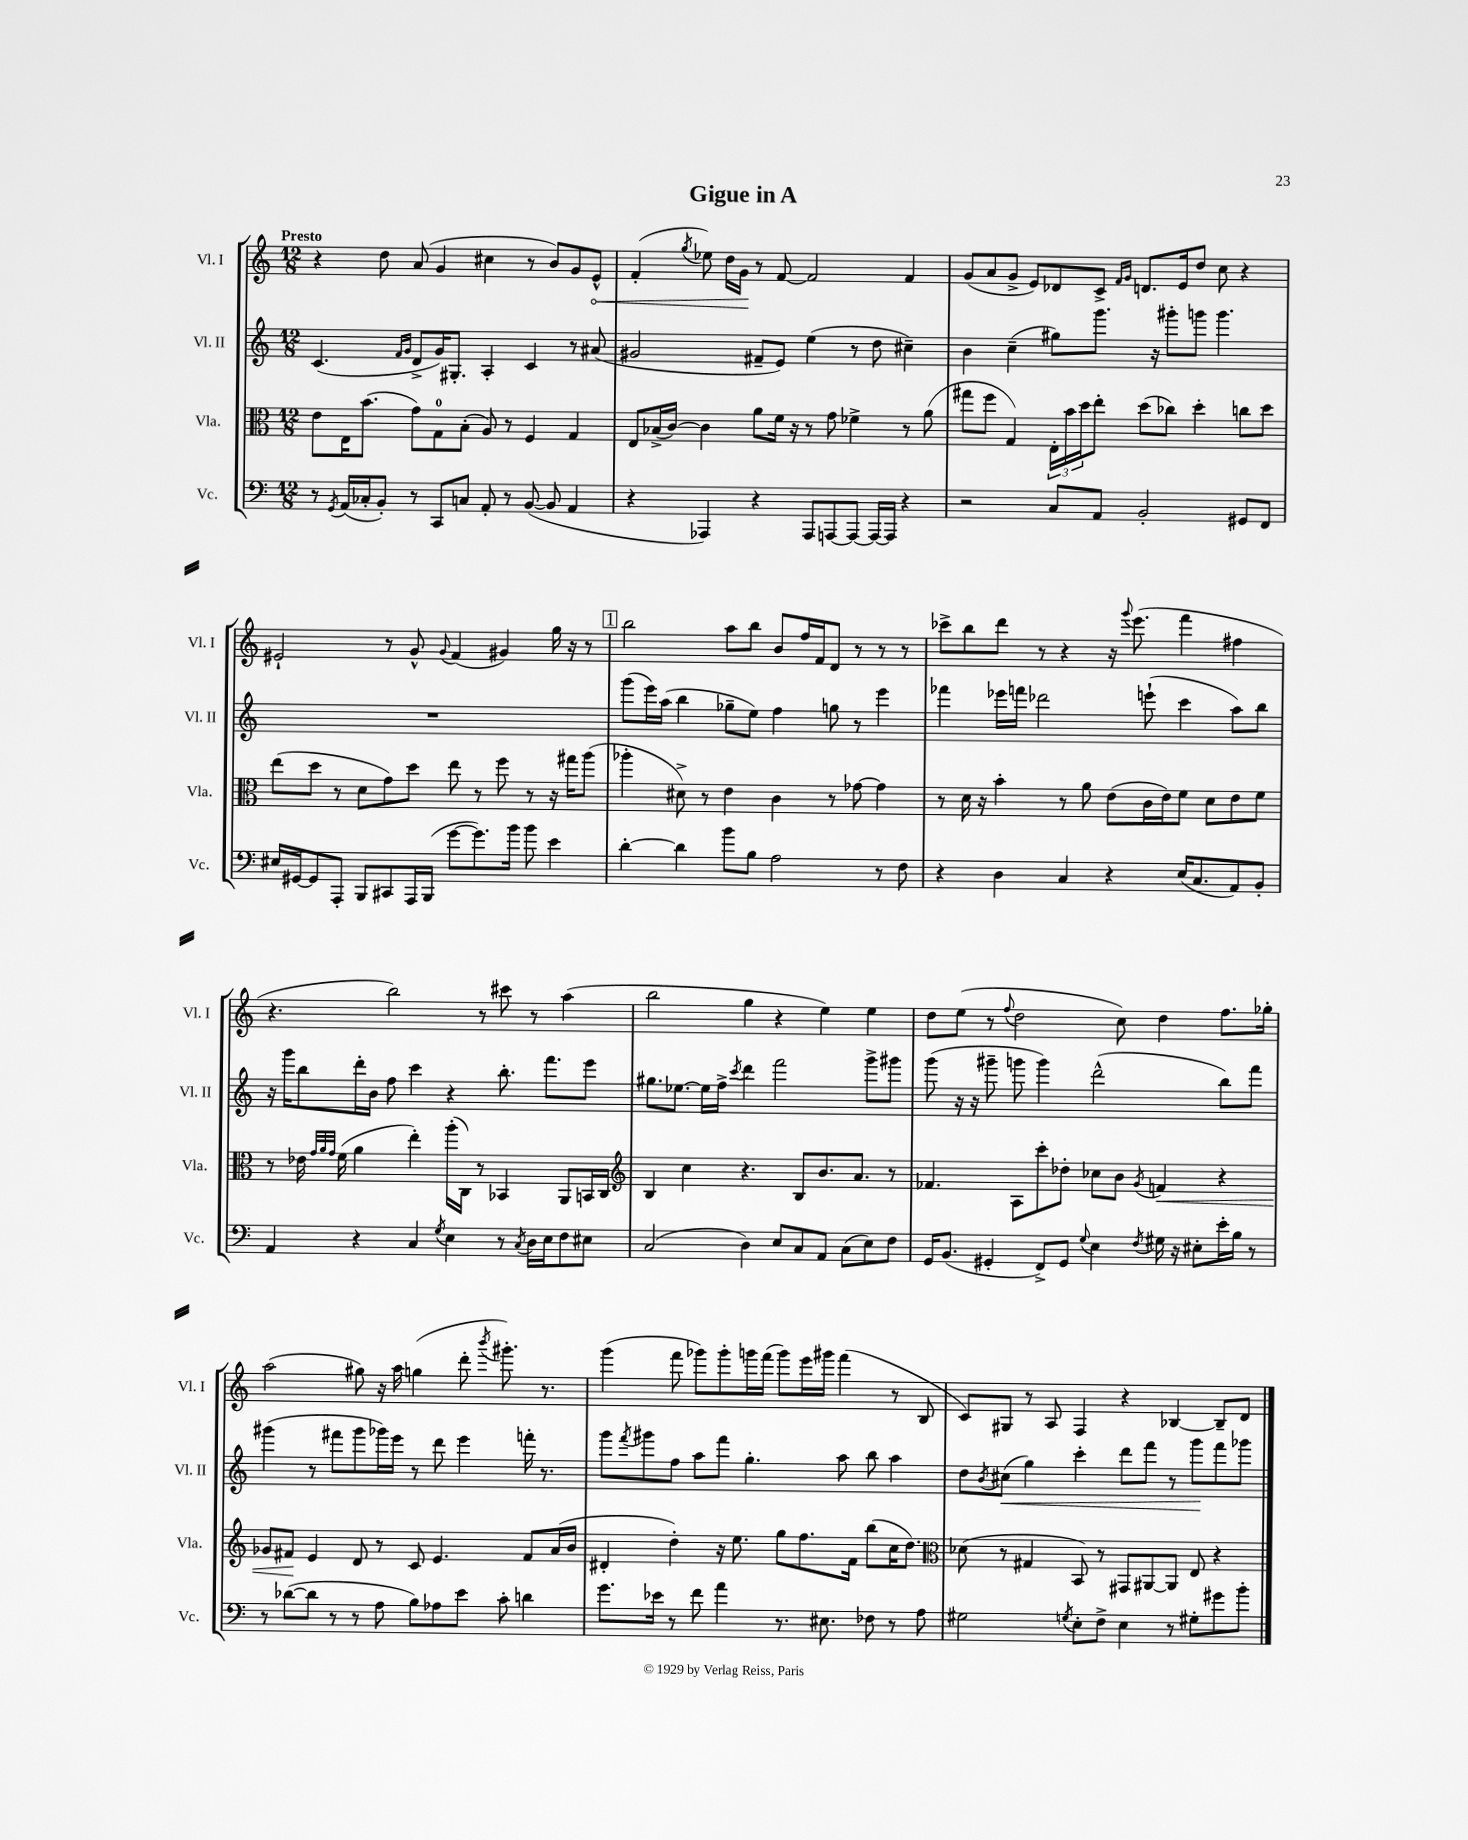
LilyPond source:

\header { title = "Gigue in A" }
<<
\new StaffGroup <<
\new Staff = "s0" \with { instrumentName = "Vl. I" shortInstrumentName = "Vl. I" } {
    \clef treble \key c \major \numericTimeSignature \time 12/8 \tempo "Presto"
    r4 d''8 a'8( g'4 cis''4 r8 b'8) g'8 \once \override Hairpin.circled-tip = ##t e'8-^\< |
    f'4-.( \acciaccatura { g''8 } ees''8) d''16 g'16\! r8 f'8~ f'2 f'4 |
    g'8( a'8 g'8-> e'8) des'8 c'8-> \grace { f'16 g'16 } d'8. e'16 d''8 c''8 r4 |
    eis'2-! r8 g'8-^ \appoggiatura { g'8 } f'4( gis'4) g''16 r16 r8 |
    \mark \markup { \box "1" } b''2 a''8 b''8 b'8 f''16 f'16 d'8 r8 r8 r8 |
    ces'''8-> b''8 d'''8 r8 r4 r16 \appoggiatura { g'''8 } e'''8.( f'''4 fis''4 |
    r4. b''2) r8 cis'''8 r8 a''4( |
    b''2 g''4 r4 e''4) e''4 |
    d''8 e''8( r8 \appoggiatura { f''8 } d''2 c''8) d''4 f''8. ges''16-. |
    a''2( gis''8) r16 a''16 g''4( d'''8-. \acciaccatura { b'''8 } gis'''8.-.) r8. |
    g'''4( f'''8 ges'''8) ges'''8-. g'''16 f'''16( g'''8) e'''16 gis'''16 f'''4( r8 b8 |
    c'8) gis8 r8 a8 f4 r4 bes4~ bes8-- d'8 \bar "|." |
}
\new Staff = "s1" \with { instrumentName = "Vl. II" shortInstrumentName = "Vl. II" } {
    \clef treble \key c \major \numericTimeSignature \time 12/8
    c'4.( \grace { f'16 g'16 } d'8-> g'16) gis8.-. a4-. c'4 r8 ais'8( |
    gis'2 fis'8-- e'8) e''4( r8 d''8 cis''4--) |
    b'4 c''4--( gis''8) g'''8. r16 gis'''8-. g'''8 g'''4. |
    R1. |
    \mark \markup { \box "1" } g'''8( e'''16) a''16( b''4 ges''8-- e''8) f''4 g''8 r8 e'''4 |
    fes'''4 ees'''16 f'''16 des'''2 e'''8-!( c'''4 a''8) b''8 |
    r16 g'''16 b''8 d'''16-. b'16 f''8 c'''4 r4 b''8.-. f'''8. e'''8 |
    gis''8. ees''8.~ ees''16 f''16-> \acciaccatura { c'''8 } d'''4 f'''2 g'''8-> gis'''8 |
    g'''8( r16 r16 gis'''8-- g'''8 g'''4) d'''2-^( b''8) f'''8 |
    gis'''4( r8 fis'''8 gis'''8 ges'''16) e'''16 r8 d'''8 e'''4 f'''16-. r8. |
    g'''8 \acciaccatura { f'''8 } gis'''8 f''8 a''8 f'''8 g''4.-. a''8 b''8 a''4 |
    d''8 \acciaccatura { b'8 } cis''8\<( g''4) c'''4-. d'''8 f'''8 r8 g'''8\! f'''8 ges'''8 \bar "|." |
}
\new Staff = "s2" \with { instrumentName = "Vla." shortInstrumentName = "Vla." } {
    \clef alto \key c \major \numericTimeSignature \time 12/8
    e'8 e16 b'8.( g'8) g8-0 b8-.( a8) r8 f4 g4 |
    e8 bes16->( c'16~) c'4 a'8 f'16 r16 r8 g'8 fes'4-> r8 a'8( |
    gis''8 f''8 g4) \tuplet 3/2 { e16-. b'16 d''16 } e''8-. d''8( ces''8) d''4-. c''8 d''8 |
    e''8( d''8 r8 d'8 g'8) d''8 e''8 r8 f''8 r8 r16 gis''16 a''8( |
    \mark \markup { \box "1" } aes''4-. dis'8->) r8 e'4 c'4 r8 ges'8~ ges'4 |
    r8 d'16 r16 b'4-. r8 a'8 e'8( c'16 e'16) f'8 d'8 e'8 f'8 |
    r8 ees'16 \grace { g'32 a'32 g'32 } f'16( a'4 e''4-.) a''16-.( c16) r8 bes,4 a,8 b,16 c16 |
    \clef treble b4 c''4 r4. b8 b'8. a'8. r8 |
    fes'4. a8 c'''8-. des''8-. ces''8 b'8 \acciaccatura { g'8 } f'4\< r4 |
    ges'8 fis'8\! e'4 d'8 r8 c'8 e'4. fis'8 a'16( b'16 |
    dis'4-. d''4-.) r16 e''8. g''8 f''8. f'16 b''8( c''16 d''8.) |
    \clef alto des'8( r8 gis4 b,8) r8 gis,8 ais,8~ ais,8 e8 r4 \bar "|." |
}
\new Staff = "s3" \with { instrumentName = "Vc." shortInstrumentName = "Vc." } {
    \clef bass \key c \major \numericTimeSignature \time 12/8
    r8 \acciaccatura { g,8 } a,16( ces16-. b,8-.) r8 c,8 c8 a,8-. r8 b,8~( b,8 a,4 |
    r4 aes,,4) r4 aes,,8 a,,8~ a,,8~ a,,16~ a,,16 r4 |
    r2 c8 a,8 b,2-. gis,8 f,8 |
    eis16 gis,16~ gis,8 a,,8-. b,,8 cis,8 a,,16 b,,16( g'8~ g'8.) b'16 b'8 e'4 |
    \mark \markup { \box "1" } d'4~-. d'4 b'8 b8 a2 r8 f8 |
    r4 d4 c4 r4 e16( c8. a,8) b,8-. |
    a,4 r4 c4 \acciaccatura { g8 } e4 r8 \acciaccatura { c8 } d16 e16 f8 eis8 |
    c2( d4) e8 c8 a,8 c8( e8) f8 |
    g,16 b,8.( gis,4-. f,8->) gis,8 \appoggiatura { g8 } e4 \acciaccatura { f8 } gis16 r16 eis8-. e'16-. b16 r8 |
    r8 des'8~( des'8 r8 r8 a8 b8) aes8 e'8 c'8-. d'4 |
    g'8. ees'16 r8 f'8 a'4 r8. eis8. fes8 r8 a8 |
    gis2 \acciaccatura { g8 } e8-. f8-> e4 r8 gis8-. gis'8 b'8-. \bar "|." |
}
>>
>>
\layout { \context { \Score \remove "Bar_number_engraver" } }
